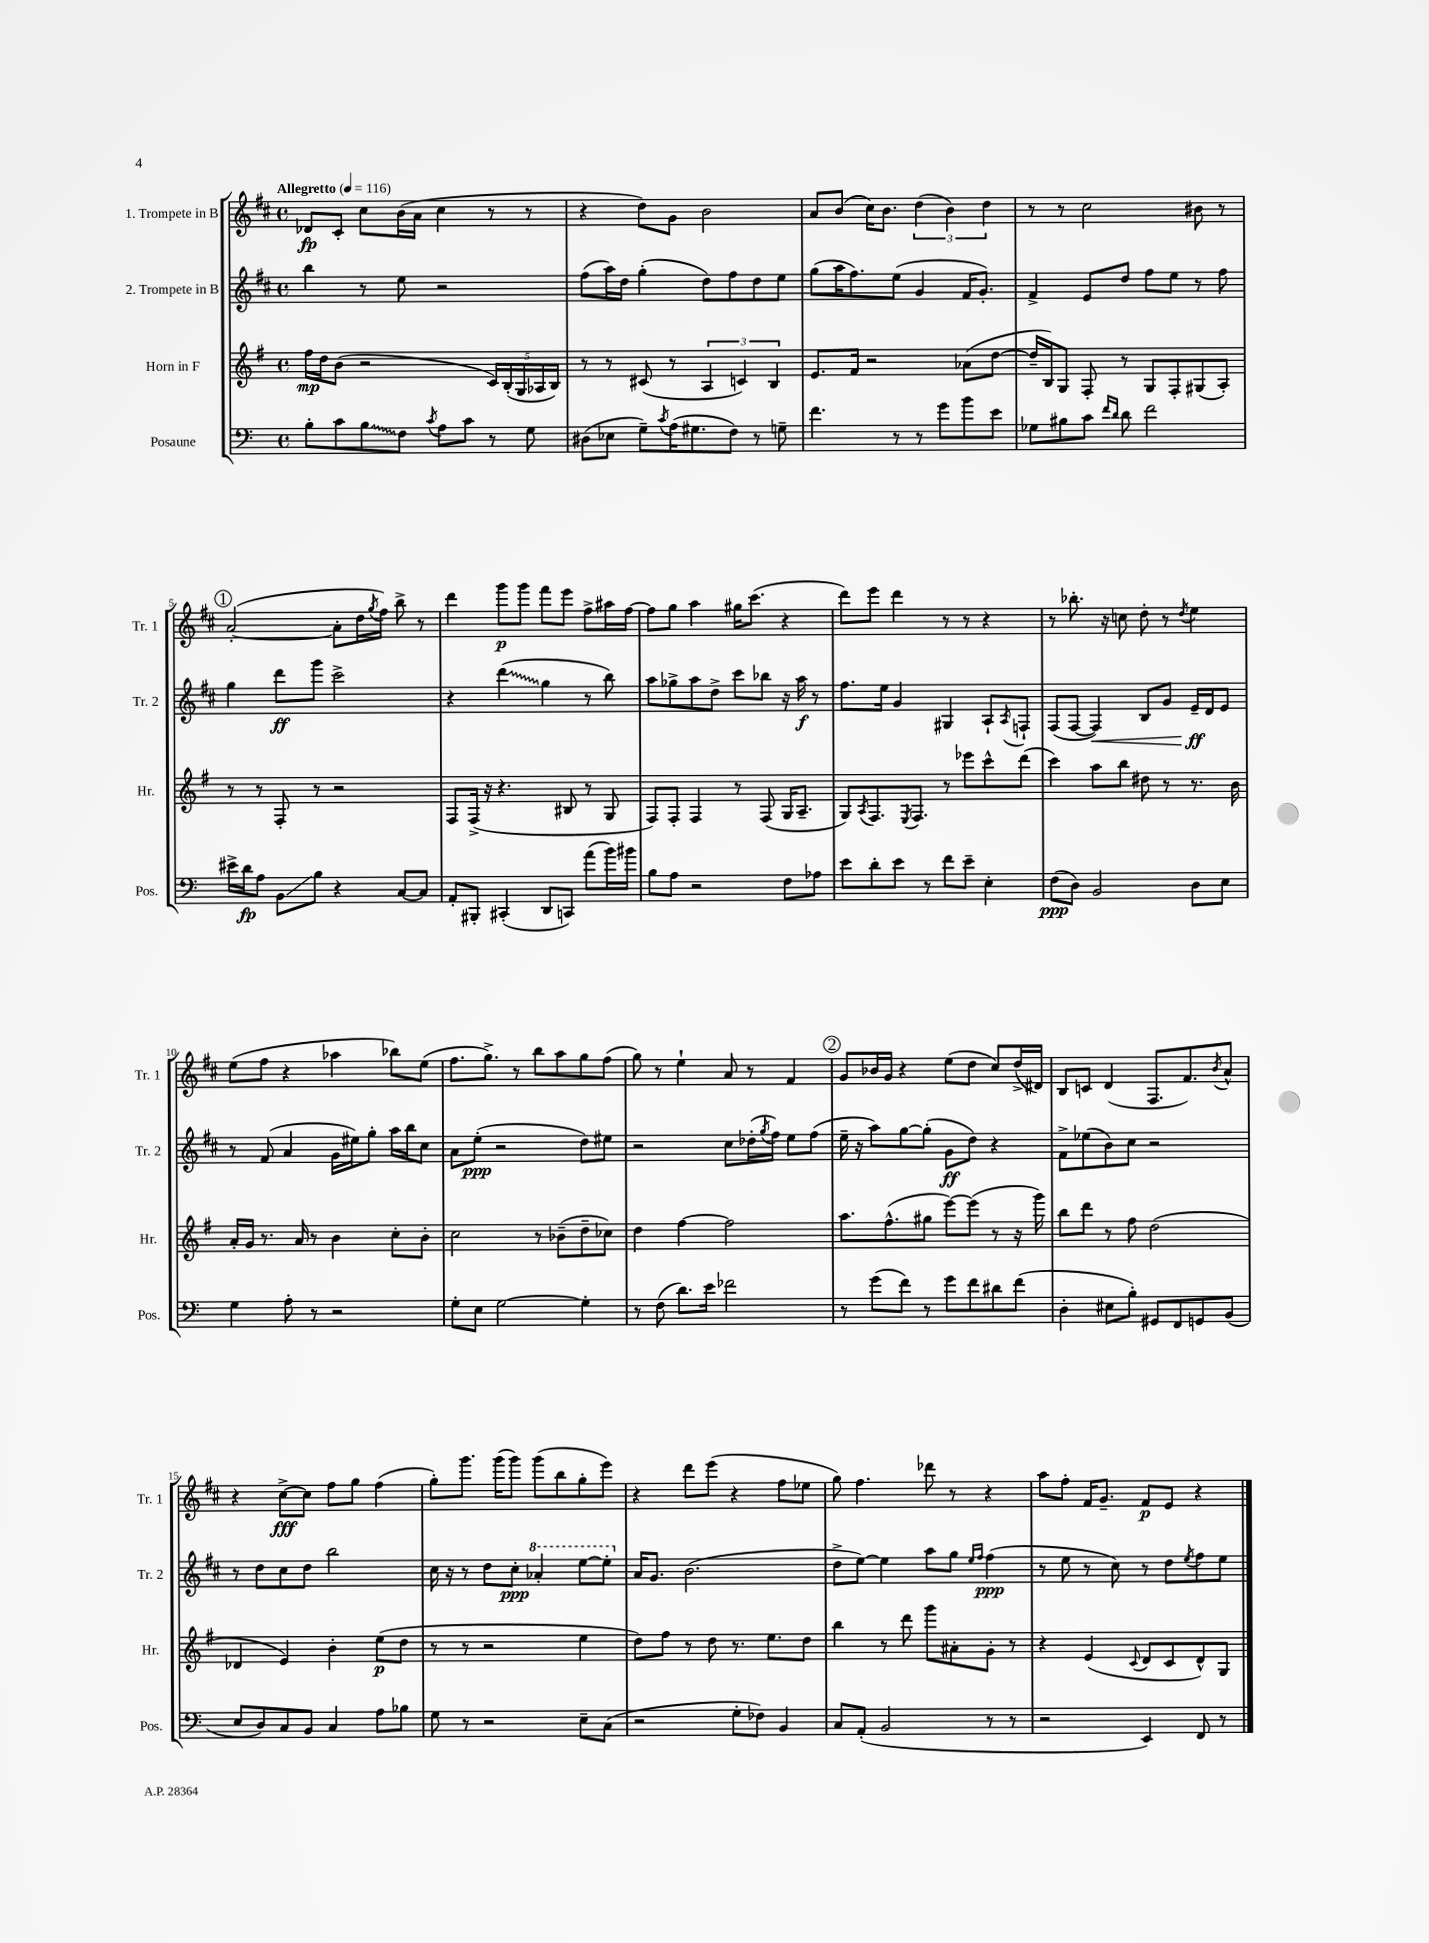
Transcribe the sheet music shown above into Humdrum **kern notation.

**kern	**kern	**kern	**kern
*staff4	*staff3	*staff2	*staff1
*clefF4	*clefG2	*clefG2	*clefG2
*k[]	*k[f#]	*k[f#c#]	*k[f#c#]
*M4/4	*M4/4	*M4/4	*M4/4
*met(c)	*met(c)	*met(c)	*met(c)
*MM116	*MM116	*MM116	*MM116
8B'\L	16ff#\LL	4bb\	8d-/L
.	16dd\J	.	.
8c\	(8b\J	.	8c#'/J
8B\	2r	8r	8cc#\L
8F\J	.	8ee\	(16b\L
.	.	.	16a\JJ
8qc/	.	.	.
8A\L	.	2r	4cc#\
8c\J	.	.	.
8r	20c/LL)	.	8r
.	(20B'/	.	.
.	20G/	.	.
8G\	.	.	8r
.	20A-/	.	.
.	20B/JJ)	.	.
=	=	=	=
(8D#\L	8r	(8ff#\L	4r
8E-\J	8r	16aa\L)	.
.	.	16dd\JJ	.
8G~\L)	(8c#/	(4gg'\	8dd\L)
8qc/	.	.	.
(16A\K	8r	.	8g\J
8.G#\	.	.	.
.	6A/	8dd\L)	2b\
8F\J)	.	8ff#\	.
.	6c/)	.	.
8r	.	8dd\	.
.	6B/	.	.
8G~\	.	8ee\J	.
=	=	=	=
4.f\	8.e/L	(8gg\L	8a/L
.	.	16aa\K	(8b/J
.	16f#/Jk	8.ff#\)	.
.	2r	.	16cc#\LK)
.	.	.	8.b\J
8r	.	(8ee\J	.
8r	.	4g/	(6dd\
8g\L	.	.	.
.	.	.	6b\)
8b\	(8a-\L	16f#/LK	.
.	.	8.g'/J)	.
.	.	.	6dd\
8e\J	[8dd\J	.	.
=	=	=	=
8G-\L	16dd~/]LL	4f#^/	8r
.	16B/J)	.	.
8B#\	8G/J	.	8r
8c\J	8F#'/	8e/L	2cc#\
16qqf/LL	.	.	.
16qqd/JJ	.	.	.
8d\	8r	8dd/J	.
2f\	8G/L	8ff#\L	.
.	8F#'/	8ee\J	.
.	(8G#/	8r	8b#\
.	8A'/J)	8ff#\	8r
=	=	=	=
16e#^\LL	8r	4gg\	([2a'/
16d\J	.	.	.
8A\J	8r	.	.
8BB\L	8F#'/	8ddd\L	.
8B\J	8r	8ggg\J	.
4r	2r	2ccc#^\	8a'\]L
.	.	.	16dd\L
.	.	.	8qgg/
.	.	.	16ff#\JJ)
[8C/L	.	.	8bb^\
8C/]J	.	.	8r
=	=	=	=
8AA'/L	8F#/L	4r	4ddd\
8BBB#'/J	(16F#^/Jk	.	.
.	16r	.	.
(4CC#'/	4.r	(4ddd\	8ggg\L
.	.	.	8ggg\J
8DD/L	.	4gg\	8fff#\L
8CC/J)	8B#/	.	8eee\J
(8a\L	8r	8r	8ff#^\L
16b\L)	8G/	8bb\)	16aa#\L
16b#\JJ	.	.	[16ff#\JJ
=	=	=	=
8B\L	8F#/L)	8aa\L	8ff#\]L
8A\J	8F#'/J	8gg-^\	8gg\J
2r	4F#/	8aa\	4aa\
.	.	8dd^\J	.
.	8r	8ccc#\L	16gg#\LK
.	.	.	(8.ccc#\J
.	(8F#/	8bb-\J	.
8F\L	16G/LK	16r	4r
.	8.A~/J	16aa\	.
8A-\J	.	8r	.
=	=	=	=
8e\L	8G/L)	8.ff#\L	8ddd\L)
.	8qA/	.	.
8d'\	8.F#/	.	8eee\J
.	.	16ee\Jk	.
8e\J	.	4g/	4ddd\
.	8qE/	.	.
.	8.F#/J	.	.
8r	.	.	.
8f\L	8r	4G#/	8r
8e~\J	8eee-\L	.	8r
4E'\	8ccc^^\	8A`/L	4r
.	.	8qA/	.
.	(8ddd\J	8F`/J	.
=	=	=	=
(8F\L	4ccc\)	(8F#/L	8r
8D\J)	.	[8F#/J	8.bb-'\
2BB/	8aa\L	4F#/])	.
.	.	.	16r
.	8bb\J	.	8cc\
.	8dd#\	8B/L	8dd'\
.	8r	8g/J	8r
.	.	.	8qdd/
8D\L	8.r	16e~/LL	4ee\
.	.	16d/J	.
8E\J	.	8e/J	.
.	16b\	.	.
=	=	=	=
4G\	16a'/LL	8r	(8ee\L
.	16g/JJ	.	.
.	8.r	(8f#/	8ff#\J
8A'\	.	4a/	4r
.	16a/	.	.
8r	8r	.	.
2r	4b\	16g\LL	4aa-\
.	.	16ee#\J)	.
.	.	8gg'\J	.
.	8cc'\L	16aa\LL	8bb-\L)
.	.	16bb\J	.
.	8b'\J	8cc#\J	(8ee\J
=	=	=	=
8G'\L	2cc\	8a\L	8.ff#\L
8E\J	.	(8ee'\J	.
.	.	.	8.gg^\J)
[2G\	.	2r	.
.	.	.	8r
.	8r	.	8bb\L
.	(8b-~\L	.	8aa\
4G'\]	8dd~\	8dd\L)	8gg\
.	8cc-\J)	8ee#\J	(8ff#\J
=	=	=	=
8r	4dd\	2r	8gg\)
(8F\	.	.	8r
8.d\L)	[4ff#\	.	4ee`\
16e\Jk	.	.	.
2f-\	2ff#\]	8cc#\L	8a/
.	.	(16dd-'\L	8r
.	.	8qgg/	.
.	.	16ff#\JJ)	.
.	.	8ee\L	4f#/
.	.	(8ff#\J	.
=	=	=	=
8r	8.aa\L	16ee~\	8g/L
.	.	16r	.
(8g\L	.	8aa\L)	16b-/L
.	(8.ff#^^\	.	16g/JJ
8f\J)	.	[8gg\	4r
8r	8gg#\J	(8gg'\]J	.
8g\L	[8eee\L)	8g\L	(8ee\L
8f\	(8eee\]J	8dd\J)	8dd\J
8d#\	8r	4r	8cc#/L)
(8f\J	16r	.	(16dd^/L
.	16ggg\)	.	16d#/JJ)
=	=	=	=
4D'\	8bb\L	8f#^\L	8B/L
.	8ddd\J	(8ee-\	8c/J
8E#\L	8r	8b\)	(4d/
8B'\J)	8ff#\	8cc#\J	.
8GG#/L	(2dd\	2r	8.F#/L
8FF/	.	.	.
.	.	.	8.f#/)
8GG/	.	.	.
.	.	.	8qb/
(8BB/J	.	.	8a^^/J
=	=	=	=
8E/L	4d-/	8r	4r
8D/)	.	8dd\L	.
8C/	4e/)	8cc#\	[8cc#^\L
8BB/J	.	8dd\J	8cc#\]J
4C/	4b'\	2bb\	8ff#\L
.	.	.	8gg\J
8A\L	(8ee\L	.	(4ff#\
8B-\J	8dd\J	.	.
=	=	=	=
8G\	8r	16cc#\	8gg'\L)
.	.	16r	.
8r	8r	8r	8.ggg\J
2r	2r	8dd\L	.
.	.	.	(16ggg\LK
.	.	8cc#'\J	8ggg\J)
.	.	4aa-'/	(8ggg\L
.	.	.	8bb\
8E~\L	4ee\	[8eee\L	8gg'\
(8C\J	.	8eee'\]J	8eee\J)
=	=	=	=
2r	8dd\L)	16a/LK	4r
.	.	8.g/J	.
.	8ff#\J	.	.
.	8r	(2.b\	8ddd\L
.	8dd\	.	(8eee\J
8G'\L	8.r	.	4r
8F-\J)	.	.	.
.	8.ee\L	.	.
4BB/	.	.	8ff#\L
.	8dd\J	.	8ee-\J
=	=	=	=
8C/L	4bb\	8dd^\L	8gg\)
(8AA'/J	.	[8ee\J)	4.ff#\
2BB/	8r	4ee\]	.
.	8ddd\	.	.
.	8ggg\L	8aa\L	8ddd-\
.	8a#'\	8gg\J	8r
.	.	16qqee/LL	.
.	.	16qqff#/JJ	.
8r	8g'\J	(4ff#\	4r
8r	8r	.	.
=	=	=	=
2r	4r	8r	8aa\L
.	.	8ee\	8ff#'\J
.	(4e/	8r	16f#/LK
.	.	.	8.g~/J
.	.	8cc#\)	.
.	8qqc/	.	.
4EE/)	8d/L	8r	8f#/L
.	8c/	8dd\L	8e/J
.	.	8qee/	.
8FF/	8d^^/)	8ff#\	4r
8r	8G/J	8ee\J	.
==	==	==	==
*-	*-	*-	*-
